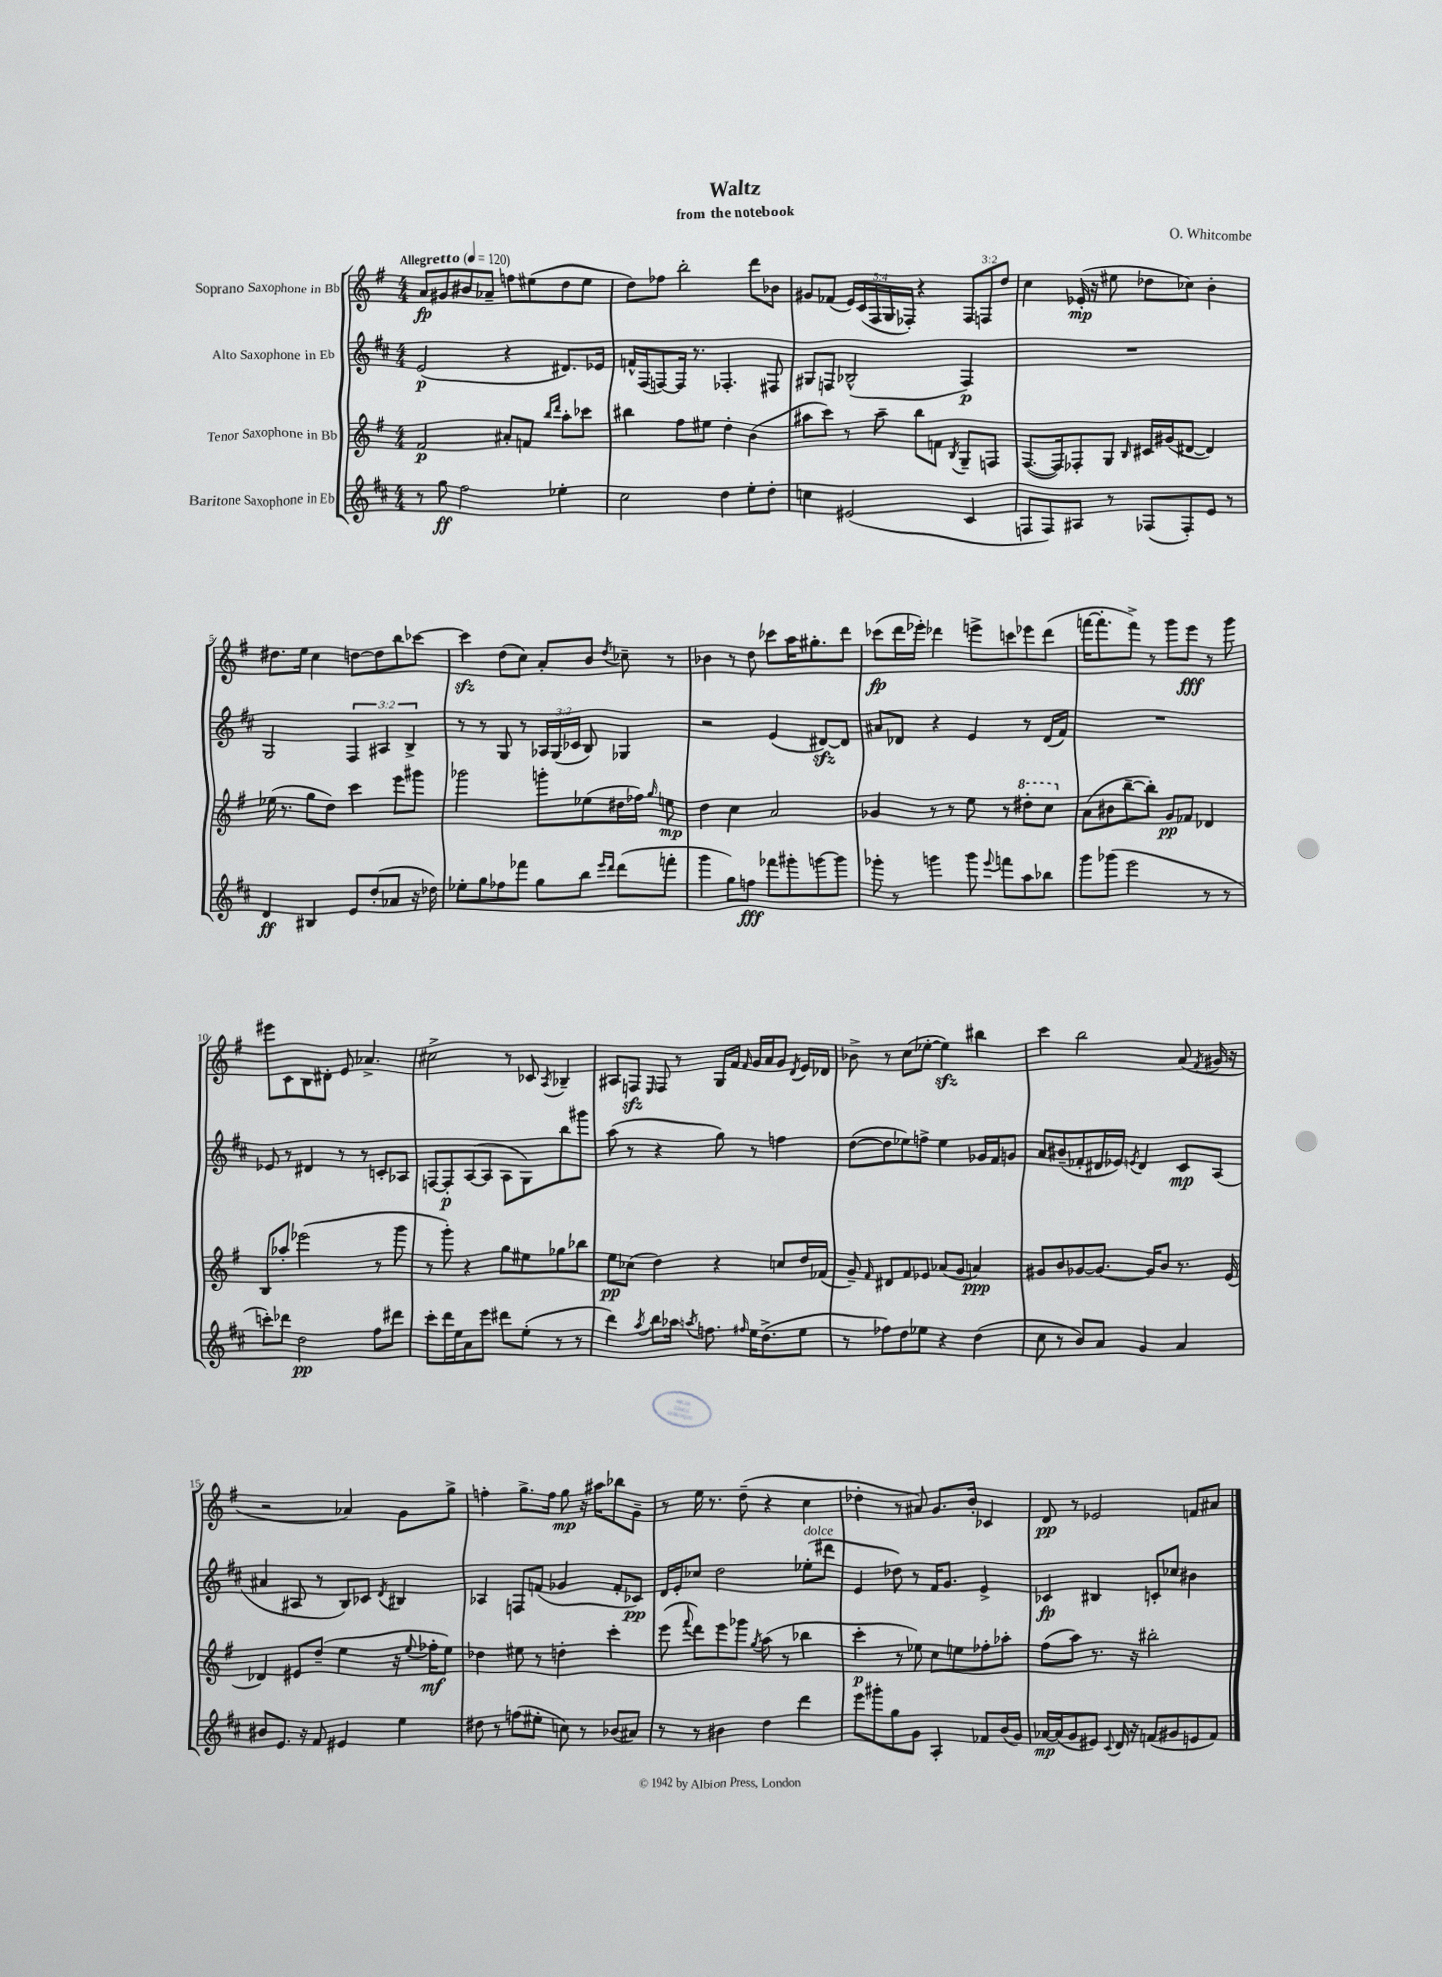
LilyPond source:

\header { title = "Waltz" composer = "O. Whitcombe" subtitle = "from the notebook" }
<<
\new StaffGroup <<
\new Staff = "s0" \with { instrumentName = "Soprano Saxophone in Bb" } {
    \clef treble \key g \major \numericTimeSignature \time 4/4 \override Staff.TupletNumber.text = #tuplet-number::calc-fraction-text \tempo "Allegretto" 4 = 120
    \autoBeamOff a'8[\fp gis'8 bis'8 aes'8]-- f''8[ eis''8( d''8 eis''8] |
    d''8[) fes''8] b''2-. d'''8[ bes'8] |
    gis'8[ fes'8]( \tuplet 5/4 { e'16[) c'16( fis16 g16 fes16]-.) } r4 \tuplet 3/2 { fes8[ f8 d''8] } |
    c''4 ees'16-.\mp( r16 eis''8 des''8[ ces''8]) b'4-. |
    dis''8.[ e''16] c''4 d''8[~ d''8 b''8 ces'''8]~ |
    ces'''4\sfz d''8[( c''8]) a'8[-. b'8] \acciaccatura { d''8 } ces''8-- r8 |
    bes'4 r8 d''8 ces'''8[ a''16 gis''8.-. d'''8] |
    ces'''8[\fp( d'''16 ees'''16]-.) des'''4 e'''8[-> c'''8 ees'''8 des'''8]( |
    f'''16[~ f'''8.-. f'''8]->) r8 g'''8[ e'''8]\fff r8 g'''8 |
    eis'''8[ c'8 b8 dis'8]-. e'8 aes'4.-> |
    cis''2-> r8 ces'8 \acciaccatura { a8 } bes4-- |
    ais8[ f8]\sfz \grace { e16 } f8 r8 g16[ fis'16] \grace { fis'16 } g'16[ a'16 g'8] \acciaccatura { d'8 } e'16[ des'16] |
    bes'8-> r8 c''8[( ees''8]~-. ees''4\sfz) bis''4 |
    c'''4 b''2 a'8( \acciaccatura { fis'8 } gis'16 r16 |
    r2 aes'4) g'8[ g''8]-> |
    f''4-. g''8.[-> f''16] g''8\mp r16 ais''16[ bes''8 g'8]-- |
    r8 e''16 r8. d''8--( r4 c''4 |
    des''4-. r8 ais'8) g'8.[ b'16]-. ces'4 |
    d'8\pp r8 ees'2 f'8[ ais'8] \bar "|." |
}
\new Staff = "s1" \with { instrumentName = "Alto Saxophone in Eb" } {
    \clef treble \key d \major \numericTimeSignature \time 4/4 \override Staff.TupletNumber.text = #tuplet-number::calc-fraction-text
    \autoBeamOff e'2\p( r4 dis'8.[) ees'16] |
    f'16[-^ fis16( f8~) f16] r8. fes4.-. fis8 |
    gis8[ f8] bes2-^( f4\p) |
    R1 |
    g2 \tuplet 3/2 { fis4 ais4 b4-> } |
    r8 r8 g8 r8 \tuplet 3/2 { aes16[ g16( ces'16] } b8) ges4 |
    r2 e'4( dis'8[~\sfz) dis'8] |
    ais'8[ des'8] r4 e'4 r8 des'16[( fis'16]) |
    R1 |
    ees'8 r8 dis'4 r8 r8 c'8[-. aes8] |
    f8[~ f8-.\p a8~( a8] a8[ g8) b''8 gis'''8] |
    a''8( r8 r4 g''8) r8 f''4 |
    d''8[~( d''8 ees''8) f''8]-> ees''4 ges'16[ fis'16 g'8] |
    a'8[ bis'8--( fes'8-. dis'16 ees'16]) \acciaccatura { e'8 } dis'4 cis'8[\mp a8]( |
    ais'4 ais8 r8 b8[) ces'8] \acciaccatura { d'8 } bis4 |
    aes4 f8[ f'8]( ges'4 f'8[-. ces'8]\pp) |
    d'16[ e'16-. ces''8] d''2 ees''8[-.^\markup { \italic "dolce" }( dis'''8] |
    e'4 des''8) r8 fis'16[ g'8.] e'4-> |
    ces'4\fp bis4 c'8[-. ces''8] bis'4 \bar "|." |
}
\new Staff = "s2" \with { instrumentName = "Tenor Saxophone in Bb" } {
    \clef treble \key g \major \numericTimeSignature \time 4/4
    \autoBeamOff fis'2\p ais'8[-. f'8] \grace { b''16[ d'''16] } a''8[-. ces'''8] |
    bis''4 fis''8[ eis''8] d''4-. b'4( |
    ais''8[ c'''8]) r8 ais''8-- b''8[ f'8] \acciaccatura { b8 } g8[-- f8] |
    fis8.[~( fis16) fes8-. g8] \grace { b16 } cis'16[ gis'16( dis'8]~ dis'4) |
    ees''16( r8. g''8[ d''8]) c'''4 e'''8[ gis'''8] |
    ges'''2 g'''8[-. ees''8( dis''16 fes''16]) \grace { g''16 } e''8\mp |
    d''4 c''4 a'2 |
    ges'4 r8 r8 e''8 r8 \ottava #1 dis'''8[-. c'''8] \ottava #0 |
    a'8[( bis'8 b''8~-- b''8]-.) g'8[\pp fes'8] des'4 |
    b8[ aes''8]-. ees'''2( r8 g'''8 |
    r8 g'''8-.) r4 g''8[ eis''8 ges''8 bes''8] |
    e''8[\pp ces''8]( d''4) r4 c''8[ d''16 fes'16]( |
    g'8--) \grace { fis'16 } dis'8[ fis'8 ees'8] aes'8[( g'8] a'4\ppp) |
    gis'8[ b'8 ges'8~ ges'8.]~ ges'16[ b'8] r8. e'16( |
    des'4) eis'8[ d''8]--( e''4 r16 \appoggiatura { e''8 } fes''16[-.\mf e''8]) |
    des''4 eis''8 r8 d''4-. c'''4-. |
    e'''8( \appoggiatura { fis'''8 } d'''8[) e'''8 ges'''8] \acciaccatura { g''8 } a''8( r8 bes''4 |
    c'''4-.\p r8 ees''8) c''8[ e''8 fes''8-. aes''8]-. |
    fis''8[( a''8]) r8. r16 bis''2-. \bar "|." |
}
\new Staff = "s3" \with { instrumentName = "Baritone Saxophone in Eb" } {
    \clef treble \key d \major \numericTimeSignature \time 4/4
    \autoBeamOff r8 g''8\ff fis''2 ees''4-. |
    cis''2 d''4 e''8[-. d''8]-. |
    c''4 eis'2( cis'4 |
    f8[ f8) ais8] r8 fes8[( fes8-.) e'8] r8 |
    d'4\ff bis4 e'8[ d''8-.( aes'8] r16 des''16) |
    ees''8[-. g''8 fes''8 fes'''8] g''8[ b''8] \grace { e'''16[ d'''16] } d'''8[( f'''8]-. |
    g'''4 g''8[) f''8]\fff fes'''8[ gis'''8-. g'''8~ g'''8] |
    ges'''8-. r8 g'''4 g'''8 \appoggiatura { e'''8 } f'''8[ a''8 bes''8] |
    g'''8[ ges'''8]( e'''2 r8 r8 |
    c'''8[-.) des'''8] d''2\pp fis''8[ dis'''8] |
    cis'''8[-. d'''16 e''16 a'8 e'''8] dis'''8[ e''8]-.( r8 r8 |
    d'''4) \acciaccatura { a''8 } b''8[ aes''16] \acciaccatura { a''8 } f''8. \grace { fis''16 } e''16[ d''8.->( e''8] |
    r8 fes''8[) d''8 ees''8] r4 d''4( |
    cis''8 r8 b'8[) a'8] g'4 a'4 |
    bis'8[ e'8.] r16 fis'8 eis'4 e''4 |
    dis''8 r8 f''8[( eis''8]-. c''8) r8 bes'8[( ais'8]) |
    r8 r8 bis'4 d''4 d'''4 |
    e'''8[ gis'''8-. g''8 g'8] a4-. fes'8[ b'16( g'16]) |
    aes'16[~\mp aes'16( g'8 eis'8]) \appoggiatura { cis'8 } d'16 r16 f'8[( gis'8 e'8 f'8]) \bar "|." |
}
>>
>>
